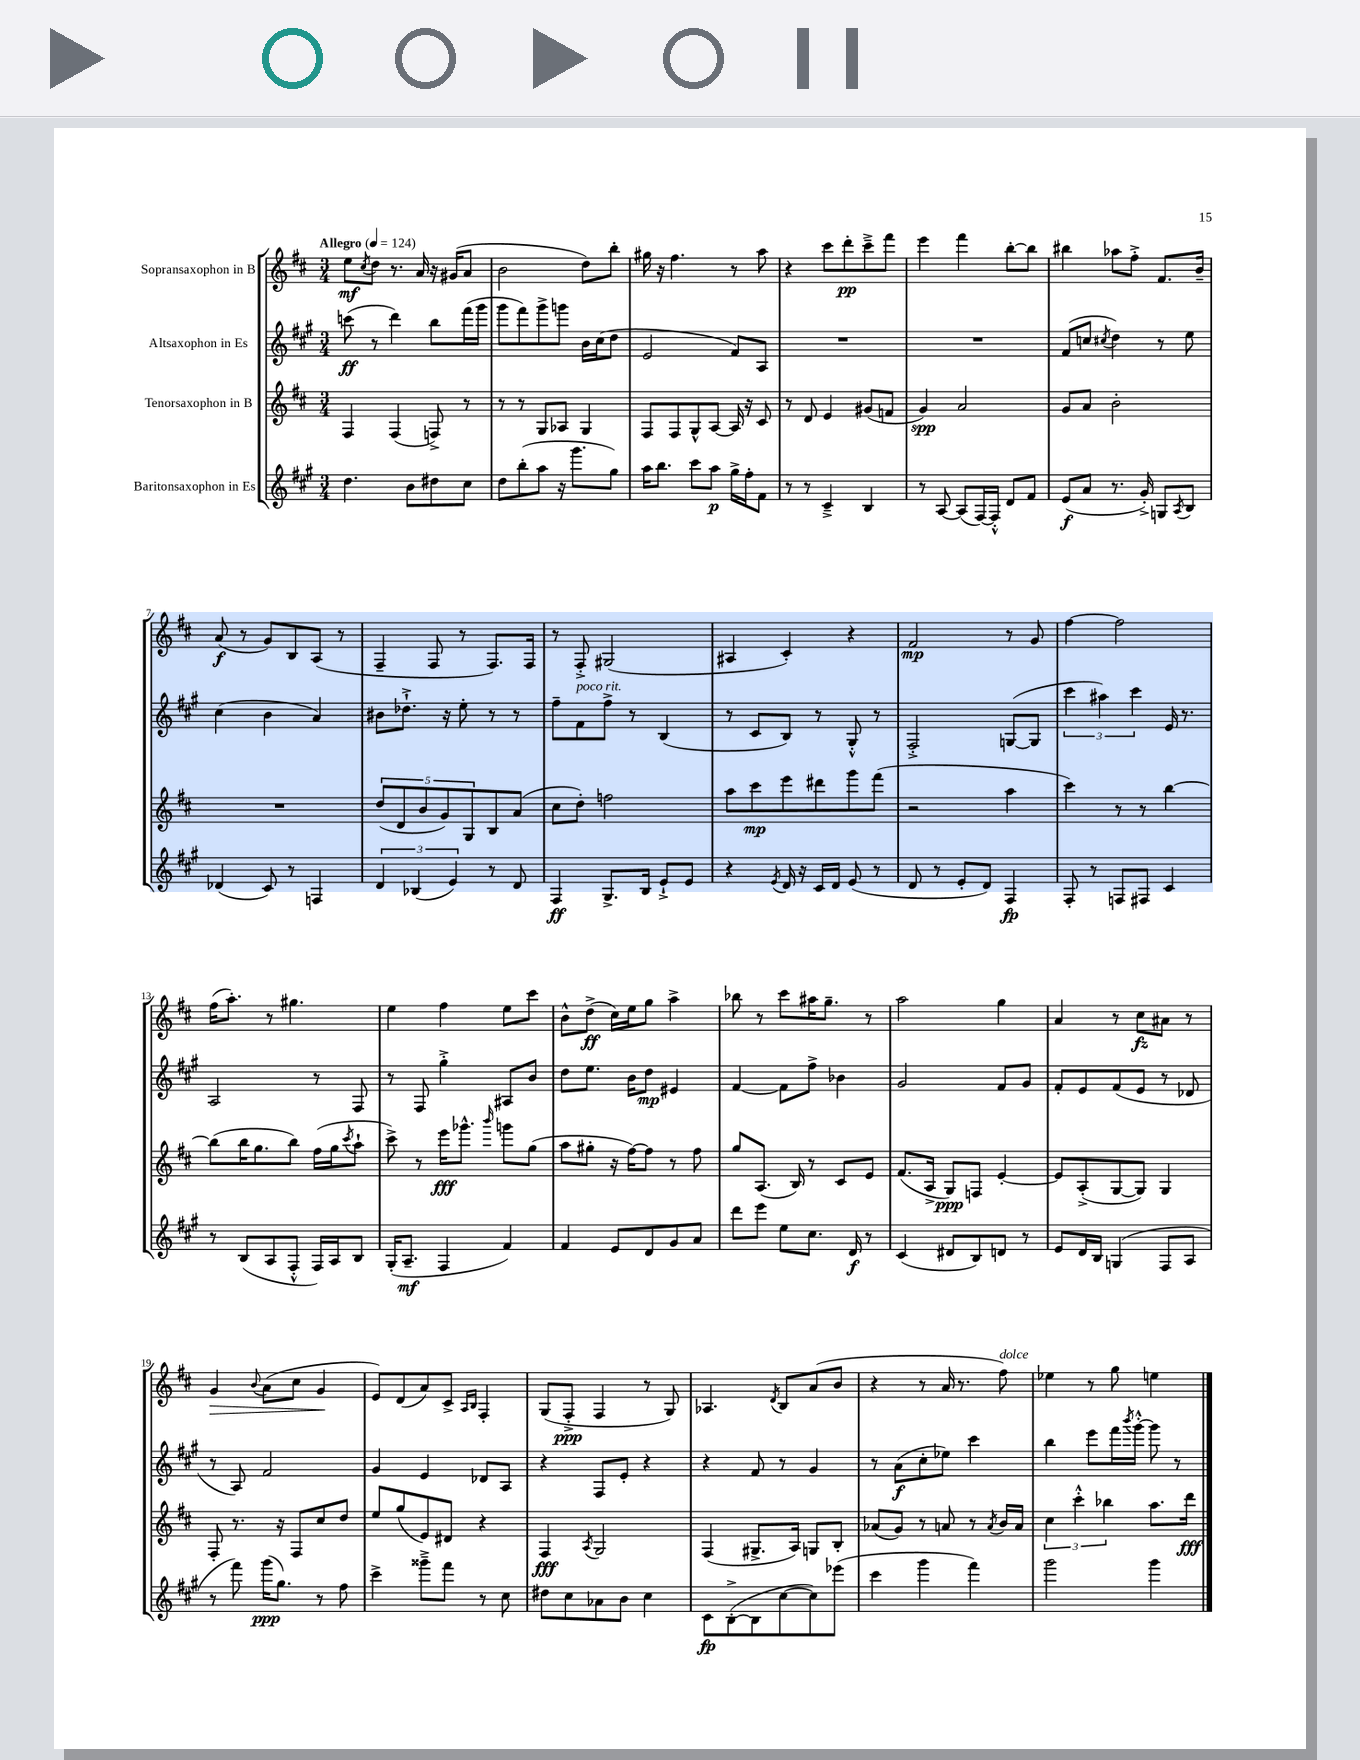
<<
\new StaffGroup <<
\new Staff = "s0" \with { instrumentName = "Sopransaxophon in B" } {
    \clef treble \key d \major \numericTimeSignature \time 3/4 \tempo "Allegro" 4 = 124
    e''8\mf \acciaccatura { cis''8 } d''8 r8. a'16 r16 gis'16( a'8 |
    b'2 d''8) b''8-. |
    gis''16 r16 fis''4. r8 a''8 |
    r4 cis'''8 d'''8-.\pp cis'''8---> fis'''8 |
    e'''4 fis'''4 b''8~-. b''8 |
    bis''4 aes''8 fis''8-.-> fis'8. b'16-- |
    a'8\f( r8 g'8) b8 a8( r8 |
    fis4-- fis8 r8 fis8.) fis16 |
    r8 fis8-.-> gis2( |
    ais4 cis'4-.) r4 |
    fis'2\mp r8 g'8 |
    fis''4~ fis''2 |
    fis''16( a''8.-.) r8 gis''4. |
    e''4 fis''4 e''8 cis'''8 |
    b'8-^ d''8->\ff( cis''16) e''16 g''8 a''4-> |
    bes''8 r8 cis'''8 ais''16 g''8.-- r8 |
    a''2 g''4 |
    a'4 r8 cis''8\fz ais'8 r8 |
    g'4\> \appoggiatura { b'8 } a'8( cis''8 g'4\! |
    e'8) d'8( a'8) cis'8-> \grace { a16 b16 } fis4-. |
    g8( fis8-.->\ppp fis4 r8 g8) |
    aes4. \acciaccatura { d'8 } b8 a'8( b'8 |
    r4 r8 a'16 r8. fis''8^\markup { \italic "dolce" }) |
    ees''4 r8 g''8 e''4 \bar "|." |
}
\new Staff = "s1" \with { instrumentName = "Altsaxophon in Es" } {
    \clef treble \key a \major \numericTimeSignature \time 3/4
    c'''8\ff( r8 d'''4) b''8 fis'''16( gis'''16 |
    gis'''8 fis'''8) gis'''8-> g'''8 b'16 cis''16( d''8 |
    e'2 fis'8) a8 |
    R2. |
    R2. |
    fis'8( c''8 \acciaccatura { cis''8 } d''4) r8 e''8 |
    cis''4( b'4 a'4) |
    bis'8 des''8.-!-> r16 e''8-. r8 r8 |
    fis''8-- fis'8^\markup { \italic "poco rit." } fis''8-> r8 b4( |
    r8 cis'8 b8) r8 gis8-.-^ r8 |
    fis2-.-> g8~( g8 |
    \tuplet 3/2 { cis'''4 ais''4) cis'''4 } e'16 r8. |
    a2 r8 fis8 |
    r8 fis8 gis''4-.-> ais8 b'8 |
    d''8 e''8. b'16 d''8\mp eis'4 |
    fis'4~ fis'8 fis''8-> bes'4 |
    gis'2 fis'8 gis'8 |
    fis'8-. e'8 fis'8( e'8 r8 des'8 |
    r8 a8) fis'2 |
    gis'4 e'4 des'8 a8 |
    r4 fis8 e'8-. r4 |
    r4 fis'8 r8 gis'4 |
    r8 a'8\f( cis''8-. ees''8) cis'''4 |
    b''4 e'''8 fis'''16 \acciaccatura { b'''8 } gis'''16~-.-^ gis'''8 r8 \bar "|." |
}
\new Staff = "s2" \with { instrumentName = "Tenorsaxophon in B" } {
    \clef treble \key d \major \numericTimeSignature \time 3/4
    fis4 fis4( f8->) r8 |
    r8 r8 g8 aes8 g4 |
    fis8 fis8 g8-^ a8~ a16 r16 cis'8 |
    r8 d'8 e'4 gis'8( f'8 |
    g'4\spp) a'2 |
    g'8 a'8 b'2-. |
    R2. |
    \tuplet 5/4 { d''8( d'8 b'8 g'8) g8 } b8 a'8( |
    cis''8 d''8-.) f''2 |
    a''8 cis'''8\mp e'''8 dis'''8 g'''8 fis'''8( |
    r2 a''4 |
    cis'''4) r8 r8 b''4~ |
    b''8( b''16 g''8. b''8) fis''16( g''16 \acciaccatura { cis'''8 } a''8-! |
    cis'''8->) r8 e'''16\fff ges'''8.-^ \grace { b'''16 } g'''8 g''8( |
    a''8 gis''8-. r16 fis''16~) fis''8 r8 fis''8 |
    g''8 a8.( b16) r8 cis'8 e'8 |
    fis'8.( a16-> g8\ppp) f8 e'4~-. |
    e'8 a8-.->( g8~ g8) g4 |
    fis8-. r8. r16 fis8 cis''8 d''8 |
    e''8 g''8( e'8) dis'8 r4 |
    fis4\fff \acciaccatura { a8 } g2 |
    fis4( gis8.-> a16) g8 b8-. |
    aes'8( g'8) r8 a'8 r8 \acciaccatura { a'8 } b'16 a'16 |
    \tuplet 3/2 { cis''4 cis'''4-.-^ bes''4 } a''8. d'''16\fff \bar "|." |
}
\new Staff = "s3" \with { instrumentName = "Baritonsaxophon in Es" } {
    \clef treble \key a \major \numericTimeSignature \time 3/4
    d''4. b'8 dis''8 cis''8 |
    d''8 b''8-.( a''8 r16 gis'''8. gis''8) |
    a''16 b''8. cis'''8 a''8\p gis''16-> fis''16-. fis'8 |
    r8 r8 cis'4---> b4 |
    r8 a8~ a8( fis16~) fis16-.-^ d'8 fis'8 |
    e'8\f( a'8 r8. gis'16-.->) g8 \acciaccatura { a8 } b8 |
    des'4( cis'8) r8 f4 |
    \tuplet 3/2 { d'4 bes4( e'4) } r8 d'8 |
    fis4\ff gis8.-> b16 e'8-!-> e'8 |
    r4 \acciaccatura { e'8 } d'16 r16 cis'16 d'16 e'8( r8 |
    d'8 r8 e'8-. d'8) fis4\fp |
    fis8-. r8 f8 fis8 cis'4 |
    r8 b8( a8 fis8-.-^ fis16) a16 b8 |
    gis16-.( a8.--\mf fis4 fis'4) |
    fis'4 e'8 d'8 gis'8 a'8 |
    d'''8 e'''8 e''8 cis''8. d'16\f r8 |
    cis'4( dis'8 b8) d'8 r8 |
    e'8 d'16 b16 g4( fis8 a8 |
    r8 fis'''8) gis'''16\ppp( gis''8.) r8 fis''8 |
    cis'''4-> gisis'''8---> fis'''8 r8 cis''8 |
    dis''8 cis''8 aes'8 b'8 cis''4 |
    cis'8\fp b8~-.->( b8 cis''8~ cis''8) ees'''8( |
    cis'''4 gis'''4 fis'''4) |
    gis'''2 gis'''4 \bar "|." |
}
>>
>>
